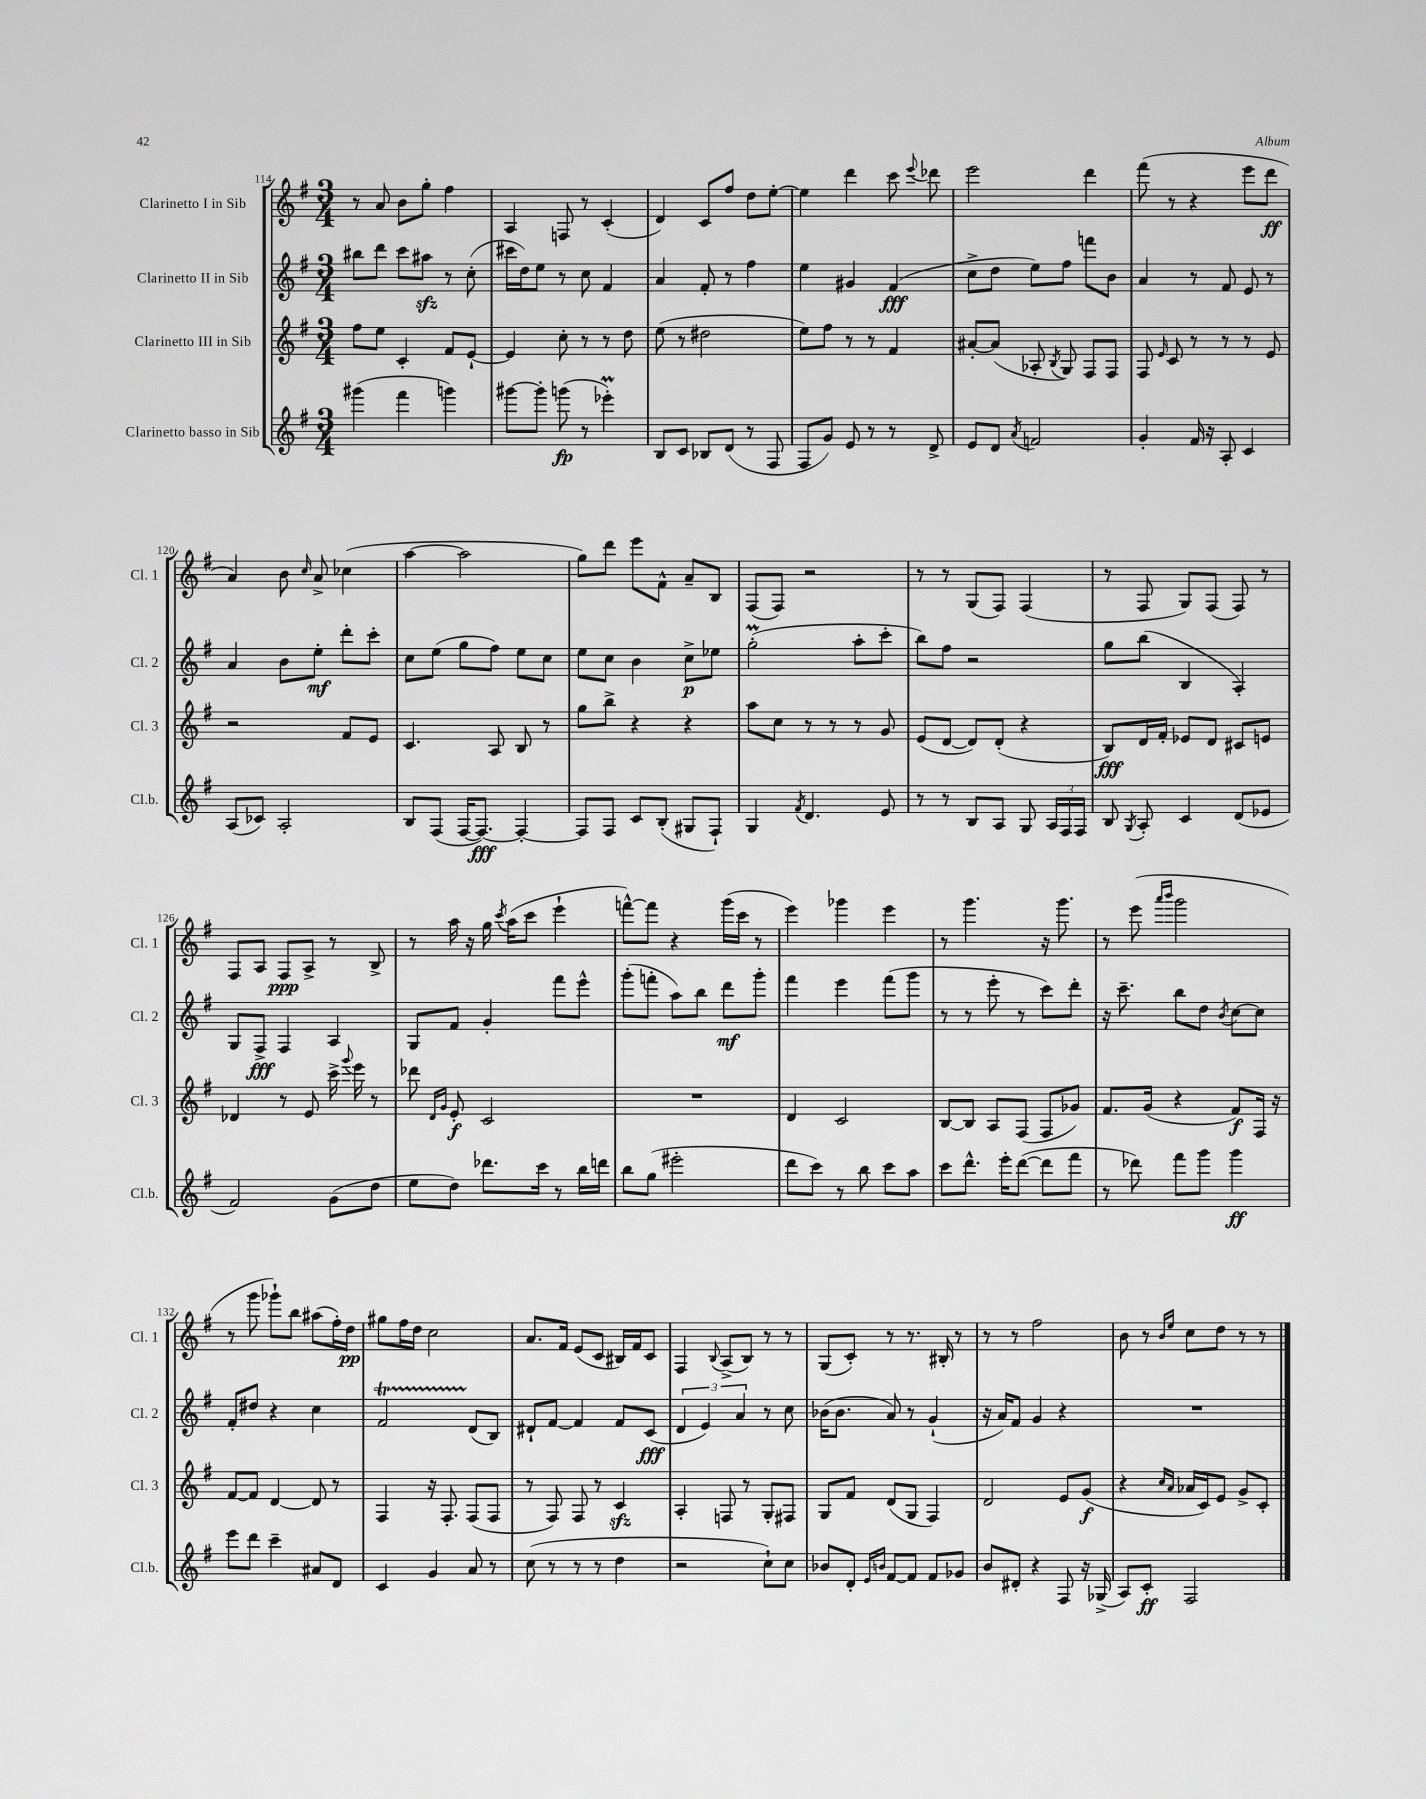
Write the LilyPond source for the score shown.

<<
\new StaffGroup <<
\new Staff = "s0" \with { instrumentName = "Clarinetto I in Sib" shortInstrumentName = "Cl. 1" } {
    \clef treble \key g \major \numericTimeSignature \time 3/4
    \autoBeamOff r8 a'8 b'8[ g''8]-. fis''4 |
    a4 f8 r8 c'4-.( |
    d'4) c'8[ fis''8] d''8[ e''8]~-. |
    e''4 d'''4 c'''8 \appoggiatura { e'''8 } des'''8 |
    e'''2 d'''4 |
    fis'''8( r8 r4 e'''8[ d'''8]\ff |
    a'4) b'8 \grace { c''16 } a'8-> ces''4( |
    a''4~ a''2 |
    g''8[) d'''8] e'''8[ fis'8]-^ a'8[-- b8] |
    fis8[( fis8]) r2 |
    r8 r8 g8[( fis8]) fis4( |
    r8 fis8 g8[) fis8]( fis8) r8 |
    fis8[ a8] fis8[\ppp a8]-> r8 b8-> |
    r8 a''16 r16 g''16 \acciaccatura { c'''8 } a''16[( c'''8] e'''4-! |
    f'''8[~-^) f'''8] r4 g'''16[( c'''16] r8 |
    e'''4) ges'''4 e'''4 |
    r8 g'''4. r16 g'''8. |
    r8 e'''8( \grace { a'''16[ b'''16] } g'''2 |
    r8 g'''8 ges'''8[-!) b''8] ais''8[( fis''16-.) d''16]\pp |
    gis''8[ fis''16 d''16] c''2 |
    a'8.[ fis'16] e'8[( c'8] bis16[) fis'16 c'8] |
    fis4 \appoggiatura { b8 } a8[->( b8]) r8 r8 |
    g8[( c'8]-.) r8 r8. bis16-. r8 |
    r8 r8 fis''2 |
    b'8 r8 \grace { b'16[ e''16] } c''8[ d''8] r8 r8 \bar "|." |
}
\new Staff = "s1" \with { instrumentName = "Clarinetto II in Sib" shortInstrumentName = "Cl. 2" } {
    \clef treble \key g \major \numericTimeSignature \time 3/4
    \autoBeamOff bis''8[ d'''8] c'''8[ ais''8]\sfz r8 c''8-.( |
    cis'''16[ d''16) e''8] r8 c''8 fis'4 |
    a'4 fis'8-. r8 fis''4 |
    e''4 gis'4 fis'4\fff( |
    c''8[-> d''8] e''8[) fis''8] f'''8[ b'8] |
    a'4 r8 fis'8 e'8 r8 |
    a'4 b'8[ e''8]-.\mf d'''8[-. c'''8]-. |
    c''8[ e''8]( g''8[ fis''8]) e''8[ c''8] |
    e''8[ c''8] b'4 c''8[->\p ees''8] |
    g''2-.\prall( a''8[-. c'''8]-. |
    b''8[) fis''8] r2 |
    g''8[ b''8]( b4 a4-.) |
    g8[ fis8]->\fff fis4 a4 |
    g8[ fis'8] g'4-. fis'''8[ e'''8]-^ |
    g'''8[-.( f'''8]-. a''8[) b''8] d'''8[\mf g'''8]-. |
    fis'''4 e'''4 fis'''8[( g'''8] |
    r8 r8 e'''8-. r8 c'''8[) d'''8]-. |
    r16 c'''8.-- b''8[ d''8] \acciaccatura { b'8 } c''8[~ c''8] |
    fis'8[-. dis''8] r4 c''4 |
    fis'2\startTrillSpan d'8[\stopTrillSpan( b8]) |
    dis'8[-! fis'8]~ fis'4 fis'8[ c'8]\fff( |
    \tuplet 3/2 { d'4 e'4) a'4 } r8 c''8 |
    bes'16[( bes'8.] a'8) r8 g'4-!( |
    r16 a'16[) fis'8] g'4 r4 |
    R2. \bar "|." |
}
\new Staff = "s2" \with { instrumentName = "Clarinetto III in Sib" shortInstrumentName = "Cl. 3" } {
    \clef treble \key g \major \numericTimeSignature \time 3/4
    \autoBeamOff fis''8[ e''8] c'4-. fis'8[ e'8]~-! |
    e'4 c''8-. r8 r8 d''8 |
    e''8( r8 dis''2 |
    e''8[) fis''8] r8 r8 fis'4 |
    ais'8[~-. ais'8]( aes8-. \acciaccatura { b8 } g8) fis8[ fis8] |
    fis8 \grace { e'16 } c'8 r8 r8 r8 e'8 |
    r2 fis'8[ e'8] |
    c'4. a8 b8 r8 |
    g''8[ b''8]-> r4 r4 |
    a''8[ c''8] r8 r8 r8 g'8 |
    e'8[( d'8]~ d'8[) d'8]-.( r4 |
    b8[\fff) d'16 fis'16]-. ees'8[ d'8] cis'8[ e'8] |
    des'4 r8 e'8 c'''16-> \appoggiatura { g'''8 } e'''16 r8 |
    des'''8 \grace { d'16[ g'16] } e'8-.\f c'2 |
    R2. |
    d'4 c'2 |
    b8[~ b8] a8[ fis8]( fis8[ ges'8]) |
    fis'8.[ g'16]( r4 fis'8[\f) fis16] r16 |
    fis'8[~ fis'8] d'4~ d'8 r8 |
    fis4 r16 fis8.-. fis8[( fis8] |
    r8 fis8) fis8 r8 c'4\sfz |
    a4-. f8 r8 g8[-. fis8] |
    g8[ fis'8] d'8[( g8] fis4) |
    d'2 e'8[ g'8]\f( |
    r4 \grace { c''16[ a'16] } aes'16[ c'16) e'8] g'8[-> c'8]-. \bar "|." |
}
\new Staff = "s3" \with { instrumentName = "Clarinetto basso in Sib" shortInstrumentName = "Cl.b." } {
    \clef treble \key g \major \numericTimeSignature \time 3/4
    \autoBeamOff gis'''4( fis'''4 g'''4) |
    gis'''8[~ gis'''8]-. g'''8\fp( r8 ees'''4-.\prall) |
    b8[ c'8] bes8[ d'8]( r8 fis8 |
    fis8[ g'8]) e'8 r8 r8 d'8-> |
    e'8[ d'8] \acciaccatura { a'8 } f'2 |
    g'4-. fis'16 r16 a8-. c'4 |
    a8[( ces'8]) a2-. |
    b8[ fis8]( fis16[~ fis8.]~\fff) fis4~-. |
    fis8[ fis8] c'8[ b8]-.( gis8[ fis8]-!) |
    g4 \acciaccatura { fis'8 } d'4. e'8 |
    r8 r8 b8[ a8] g8 \tuplet 3/2 { a16[ fis16 fis16] } |
    b8 \acciaccatura { g8 } a8-. c'4 d'8[( ees'8] |
    fis'2) g'8[( d''8] |
    e''8[ d''8]) des'''8.[ c'''16] r8 b''16[ d'''16] |
    b''8[ g''8]( eis'''2-. |
    d'''8[ c'''8]) r8 b''8 c'''8[ a''8] |
    c'''8[ d'''8.]-^ e'''16[-. d'''8]~( d'''8[ fis'''8] |
    r8 des'''8) fis'''8[ g'''8] g'''4\ff |
    e'''8[ d'''8] c'''4-- ais'8[ d'8] |
    c'4 g'4 a'8 r8 |
    c''8( r8 r8 r8 d''4 |
    r2 c''8[-!) c''8] |
    bes'8[ d'8]-. \grace { e'16[ b'16] } fis'8[~ fis'8] fis'8[ ges'8] |
    b'8[ dis'8]-. r4 fis8 r16 ges16->( |
    a8[) c'8]-.\ff fis2 \bar "|." |
}
>>
>>
\layout { \context { \Score currentBarNumber = #114 } }
